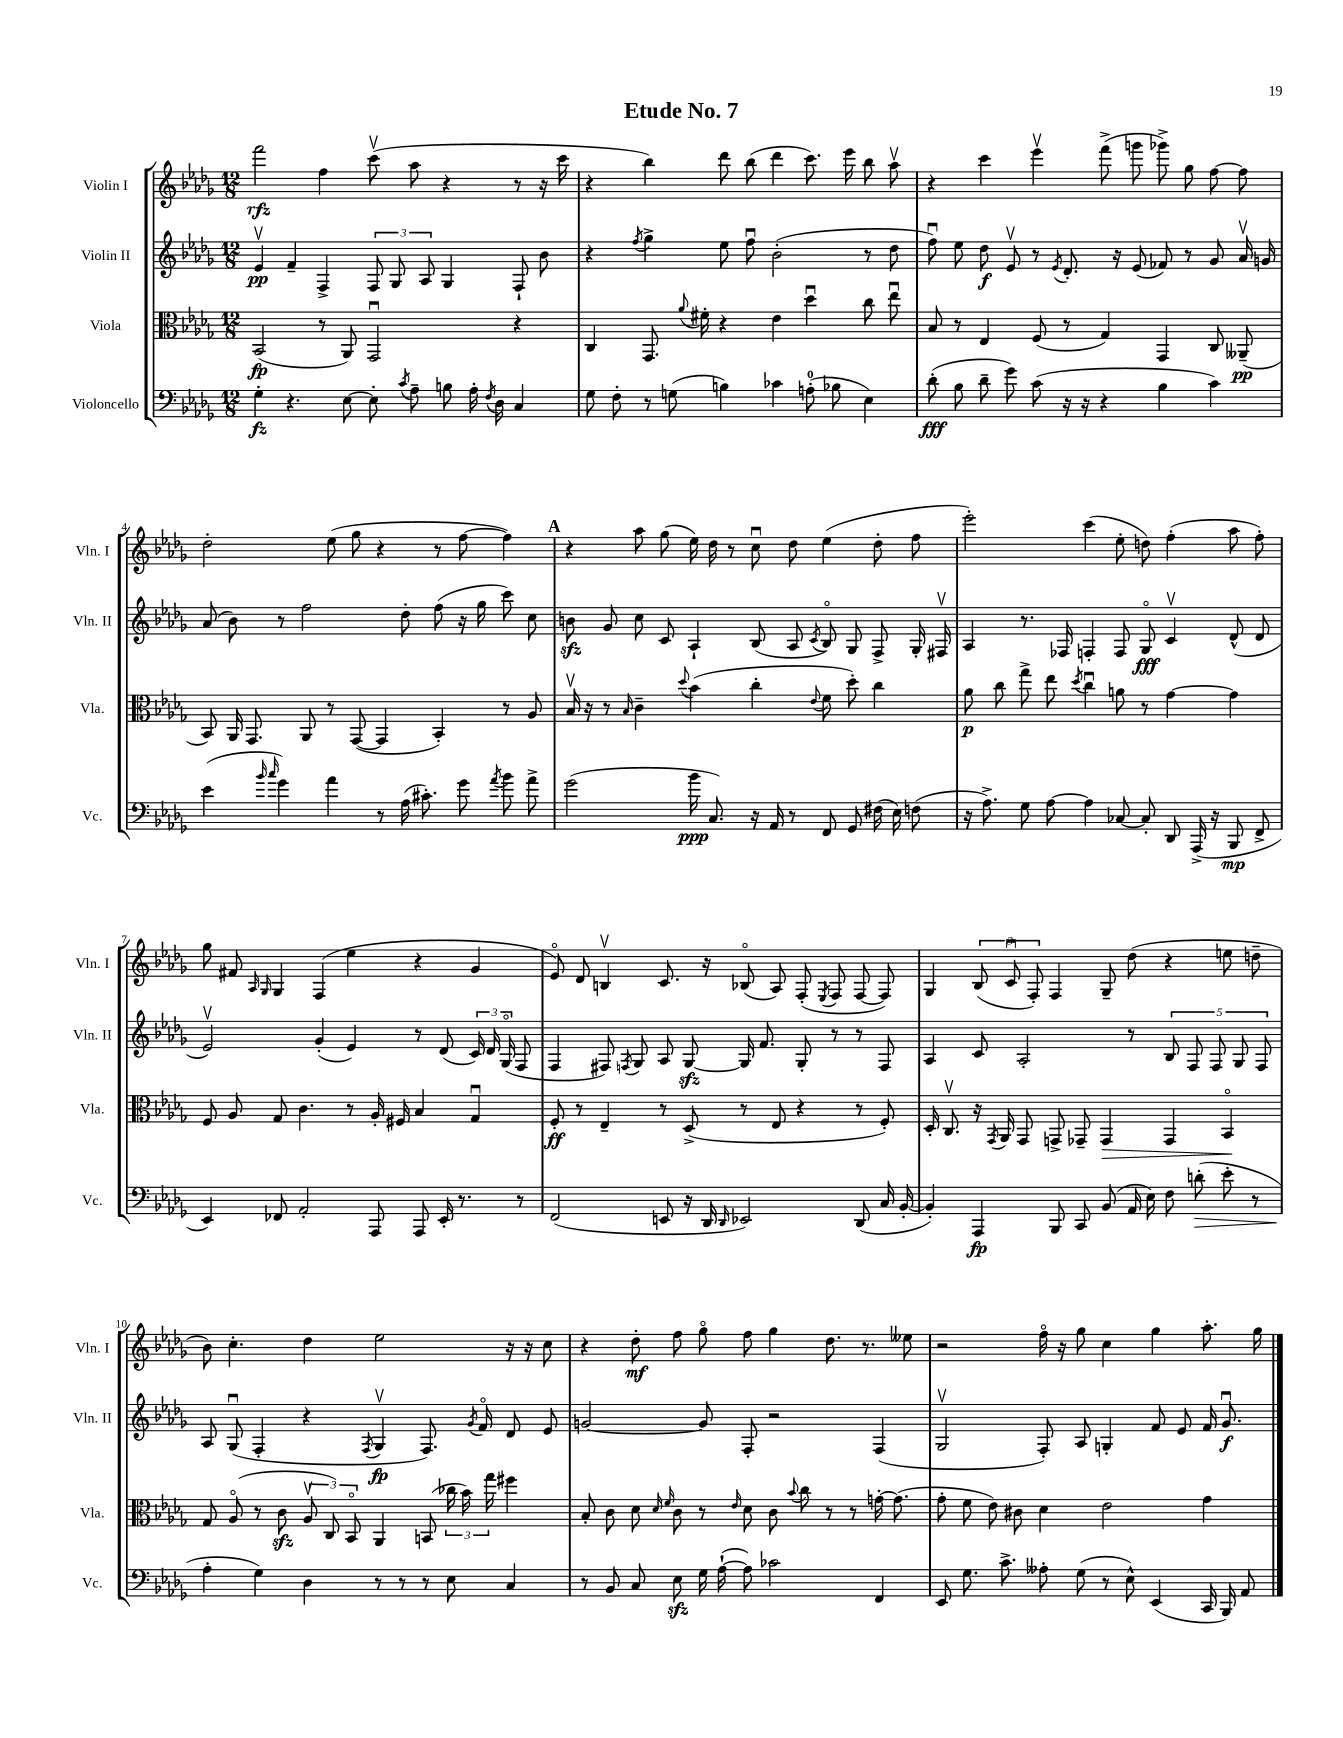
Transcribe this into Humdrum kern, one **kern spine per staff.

**kern	**dynam	**kern	**dynam	**kern	**dynam	**kern	**dynam
*part4	*part4	*part3	*part3	*part2	*part2	*part1	*part1
*staff4	*staff4	*staff3	*staff3	*staff2	*staff2	*staff1	*staff1
*I"Violoncello	*	*I"Viola	*	*I"Violin II	*	*I"Violin I	*
*I'Vc.	*	*I'Vla.	*	*I'Vln. II	*	*I'Vln. I	*
*clefF4	*	*clefC3	*	*clefG2	*	*clefG2	*
*k[b-e-a-d-g-]	*	*k[b-e-a-d-g-]	*	*k[b-e-a-d-g-]	*	*k[b-e-a-d-g-]	*
*M12/8	*	*M12/8	*	*M12/8	*	*M12/8	*
=1	=1	=1	=1	=1	=1	=1	=1
4G-'\	fz	(2BB-/	fp	4e-v/	pp	2fff\	rfz
4.r	.	.	.	4f~/	.	.	.
.	.	8r	.	4F^/	.	4ff\	.
[8E-\	.	8AA-/)	.	.	.	.	.
8E-'\]	.	2GG-u/	.	12F/	.	(8cccv\	.
.	.	.	.	12G-/	.	.	.
8qc/	.	.	.	.	.	.	.
8A-~\	.	.	.	.	.	8aa-\	.
.	.	.	.	12A-/	.	.	.
8Bn\	.	.	.	4G-/	.	4r	.
16A-'\	.	.	.	.	.	.	.
8qF/	.	.	.	.	.	.	.
16D-\	.	.	.	.	.	.	.
4C/	.	4r	.	8F`/	.	8r	.
.	.	.	.	8b-\	.	16r	.
.	.	.	.	.	.	16ccc\	.
=2	=2	=2	=2	=2	=2	=2	=2
8G-\	.	4C/	.	4r	.	4r	.
8F'\	.	.	.	.	.	.	.
.	.	.	.	8qff/	.	.	.
8r	.	8.GG-/	.	4gg-^\	.	4bb-\)	.
(8Gn\	.	.	.	.	.	.	.
.	.	8qqa-/	.	.	.	.	.
.	.	16f#X'\	.	.	.	.	.
4Bn\)	.	4r	.	8ee-\	.	8ddd-\	.
.	.	.	.	8ffu\	.	(8bb-\	.
4c-X\	.	4e-\	.	(2b-'\	.	4ddd-\	.
(8An'\	.	4dd-u\	.	.	.	8.ccc\)	.
8B-X\	.	.	.	.	.	.	.
.	.	.	.	.	.	16eee-\	.
4E-\)	.	8cc\	.	8r	.	8bb-\	.
.	.	8ee-u\	.	8dd-\	.	8aa-v\	.
=3	=3	=3	=3	=3	=3	=3	=3
(8d-'\	fff	8B-/	.	8ffu\)	.	4r	.
8B-\	.	8r	.	8ee-\	.	.	.
8d-~\	.	4E-/	.	8dd-\	f	4ccc\	.
8g-\)	.	.	.	8e-v/	.	.	.
(8c\	.	(8F/	.	8r	.	4eee-v\	.
.	.	.	.	8qe-/	.	.	.
16r	.	8r	.	8.d-'/	.	.	.
16r	.	.	.	.	.	.	.
4r	.	4G-/)	.	.	.	(8fff^\	.
.	.	.	.	16r	.	.	.
.	.	.	.	(8e-/	.	8gggn\	.
4B-\	.	4GG-/	.	8f-X/)	.	8ggg-X^\)	.
.	.	.	.	8r	.	8gg-\	.
4c\)	.	8C/	.	8g-/	.	[8ff\	.
.	.	(8AA--X~/	pp	16a-v/	.	8ff\]	.
.	.	.	.	16gn/	.	.	.
!!LO:LB:g=z
=4	=4	=4	=4	=4	=4	=4	=4
(4e-\	.	8BB-/)	.	(8a-/	.	2dd-'\	.
.	.	16AA-/	.	8b-\)	.	.	.
.	.	8.GG-/	.	.	.	.	.
16qqb-/	.	.	.	.	.	.	.
16qqcc/	.	.	.	.	.	.	.
4g-\)	.	.	.	8r	.	.	.
.	.	8AA-/	.	2ff\	.	.	.
4a-\	.	8r	.	.	.	(8ee-\	.
.	.	([8GG-/	.	.	.	8gg-\	.
8r	.	4GG-/]	.	.	.	4r	.
(16A-\	.	.	.	8dd-'\	.	.	.
8.c#X'\)	.	.	.	.	.	.	.
.	.	4BB-'/)	.	(8ff\	.	8r	.
8g-\	.	.	.	16r	.	[8ff\	.
.	.	.	.	16gg-\	.	.	.
8qa-/	.	.	.	.	.	.	.
8b-\	.	8r	.	8ccc\)	.	4ff\])	.
8a-^\	.	8A-/	.	8cc\	.	.	.
!!LO:REH:place=s1:t=A
=5	=5	=5	=5	=5	=5	=5	=5
(2g-\	.	16B-v/	.	8bnzz\	.	4r	.
.	.	16r	.	.	.	.	.
.	.	8r	.	8g-/	.	.	.
.	.	16qqB-/	.	.	.	.	.
.	.	4c~\	.	8cc\	.	8aa-\	.
.	.	.	.	8c/	.	(8gg-\	.
.	.	8qqdd-/	.	.	.	.	.
16b-\	ppp	(4b-\	.	4A-`/	.	16ee-\)	.
8.C/)	.	.	.	.	.	16dd-\	.
.	.	.	.	.	.	8r	.
16r	.	4cc'\	.	(8B-/	.	8ccu\	.
16AA-/	.	.	.	.	.	.	.
8r	.	.	.	8A-/	.	8dd-\	.
.	.	8qqe-/	.	8qc/	.	.	.
8FF/	.	8f\	.	8B-/)	.	(4ee-\	.
8GG-/	.	8dd-'\)	.	8G-/	.	.	.
(16F#X\	.	4cc\	.	8F^/	.	8dd-'\	.
16E-\)	.	.	.	.	.	.	.
(8Fn\	.	.	.	16G-'/	.	8ff\	.
.	.	.	.	16F#Xv/	.	.	.
=6	=6	=6	=6	=6	=6	=6	=6
16r	.	8a-\	p	4A-/	.	2eee-'\)	.
8.A-^\)	.	.	.	.	.	.	.
.	.	8cc\	.	.	.	.	.
8G-\	.	8gg-^\	.	8.r	.	.	.
[8A-\	.	8ee-\	.	.	.	.	.
.	.	.	.	16F-X/	.	.	.
.	.	8qdd-/	.	.	.	.	.
4A-\]	.	4ccu\	.	4Fn'/	.	(4ccc\	.
[8C-X/	.	8an\	.	8F/	.	8ee-'\	.
8C-'/]	.	8r	.	8G-/	fff	8ddn\)	.
8DD-/	.	[4g-\	.	4cv/	.	(4ff'\	.
(16AAA-^/	.	.	.	.	.	.	.
16r	.	.	.	.	.	.	.
8BBB-/	mp	4g-\]	.	(8d-^^/	.	8aa-\	.
8FF^/	.	.	.	8d-/	.	8ff'\)	.
!!LO:LB:g=z
=7	=7	=7	=7	=7	=7	=7	=7
4EE-/)	.	8F/	.	2e-v/)	.	8gg-\	.
.	.	8A-/	.	.	.	8f#X/	.
.	.	.	.	.	.	16qqA-/	.
.	.	.	.	.	.	16qqG-/	.
8FF-X/	.	8G-/	.	.	.	4G-/	.
2AA-'/	.	4.c\	.	.	.	.	.
.	.	.	.	(4g-'/	.	(4F/	.
.	.	8r	.	4e-/)	.	4ee-\	.
8AAA-/	.	16A-'/	.	.	.	.	.
.	.	16F#X/	.	.	.	.	.
8AAA-/	.	4B-/	.	8r	.	4r	.
16EE-'/	.	.	.	(8d-/	.	.	.
8.r	.	.	.	.	.	.	.
.	.	4G-u/	.	24c/)	.	4g-/	.
.	.	.	.	24d-/	.	.	.
.	.	.	.	(24G-/	.	.	.
8r	.	.	.	8F/	.	.	.
=8	=8	=8	=8	=8	=8	=8	=8
(2FF/	.	8F'/	ff	4F/	.	8e-/)	.
.	.	8r	.	.	.	8d-/	.
.	.	4E-~/	.	8F#X/)	.	4Bnv/	.
.	.	.	.	8qFn/	.	.	.
.	.	.	.	8G-/	.	.	.
8EEn/	.	8r	.	8A-/	.	8.c/	.
16r	.	(8D-^/	.	[8G-zz/	.	.	.
16DD-/	.	.	.	.	.	16r	.
16qqDD-/	.	.	.	.	.	.	.
2EE-X/)	.	8r	.	16G-/]	.	(8B-X/	.
.	.	.	.	8.f/	.	.	.
.	.	8E-/	.	.	.	8A-/)	.
.	.	4r	.	8G-'/	.	(8F'/	.
.	.	.	.	.	.	8qE-/	.
.	.	.	.	8r	.	8F/	.
(8DD-/	.	8r	.	8r	.	[8F/	.
16C/	.	8F'/)	.	8F/	.	8F/])	.
[16BB-'/	.	.	.	.	.	.	.
=9	=9	=9	=9	=9	=9	=9	=9
4BB-'/])	.	16D-'/	.	4A-/	.	4G-/	.
.	.	8.Cv/	.	.	.	.	.
4AAA-/	fp	16r	.	8c/	.	(12B-/	.
.	.	8qGG-/	.	.	.	.	.
.	.	16AA-/	.	.	.	.	.
.	.	.	.	.	.	12cu/	.
.	.	8GG-/	.	2A-'/	.	.	.
.	.	.	.	.	.	12F'/)	.
8BBB-/	.	8GGn^/	.	.	.	4F/	.
8CC/	.	8GG-X~/	.	.	.	.	.
!	!	!	!LO:HP:b	!	!	!	!
(8BB-/	.	4GG-/	>	.	.	8G-~/	.
16AA-/	.	.	.	8r	.	(8dd-\	.
16E-\)	.	.	.	.	.	.	.
8F\	.	4GG-/	.	10B-/	.	4r	.
.	.	.	.	10F/	.	.	.
!	!LO:HP:b	!	!	!	!	!	!
(8dn'\	>	.	.	.	.	.	.
.	.	.	.	10F/	.	.	.
8e-'\	.	4BB-/	.	.	.	8een\	.
.	.	.	.	10G-/	.	.	.
8r	.	.	.	.	.	8ddn~\	.
.	.	.	.	10F/	.	.	.
.	.	.	]	.	.	.	.
!!LO:LB:g=z
=10	=10	=10	=10	=10	=10	=10	=10
4A-'\	.	8G-/	.	8A-/	.	8b-\)	.
.	.	(8A-/	.	(8G-u/	.	4.cc'\	.
4G-\)	]	8r	.	4F'/	.	.	.
.	.	8czz\	.	.	.	.	.
4D-\	.	12A-v/	.	4r	.	4dd-\	.
.	.	12C/)	.	.	.	.	.
.	.	12BB-/	.	.	.	.	.
.	.	.	.	8qF/	.	.	.
8r	.	4AA-/	.	4G-v/	fp	2ee-\	.
8r	.	.	.	.	.	.	.
8r	.	(8BBn/	.	8.F/)	.	.	.
8E-\	.	24cc-X\	.	.	.	.	.
.	.	24b-\)	.	.	.	.	.
.	.	.	.	8qg-/	.	.	.
.	.	.	.	16f/	.	.	.
.	.	24gg-\	.	.	.	.	.
4C/	.	4ff#X\	.	8d-/	.	16r	.
.	.	.	.	.	.	16r	.
.	.	.	.	8e-/	.	8cc\	.
=11	=11	=11	=11	=11	=11	=11	=11
8r	.	8B-'/	.	[2gn/	.	4r	.
8BB-/	.	8c\	.	.	.	.	.
8C/	.	8d-\	.	.	.	8dd-'\	mf
.	.	16qqd-/	.	.	.	.	.
.	.	16qqf/	.	.	.	.	.
8E-zz\	.	8c\	.	.	.	8ff\	.
16G-\	.	8r	.	8g/]	.	8gg-\	.
([16A-`\	.	.	.	.	.	.	.
.	.	16qqe-/	.	.	.	.	.
8A-\])	.	8d-\	.	8F'/	.	8ff\	.
2c-X\	.	8c\	.	2r	.	4gg-\	.
.	.	8qqb-/	.	.	.	.	.
.	.	8cc\	.	.	.	.	.
.	.	8r	.	.	.	8.dd-\	.
.	.	8r	.	.	.	.	.
.	.	.	.	.	.	8.r	.
4FF/	.	[16gn'\	.	(4F/	.	.	.
.	.	(8.g\]	.	.	.	.	.
.	.	.	.	.	.	8ee--X\	.
=12	=12	=12	=12	=12	=12	=12	=12
8EE-/	.	8g-'\	.	2G-v/	.	2r	.
8.G-\	.	8f\	.	.	.	.	.
.	.	8e-\)	.	.	.	.	.
8.c^\	.	.	.	.	.	.	.
.	.	8c#X\	.	.	.	.	.
8A--X'\	.	4d-\	.	8F'/)	.	16ff\	.
.	.	.	.	.	.	16r	.
(8G-\	.	.	.	8A-/	.	8gg-\	.
8r	.	2e-\	.	4Gn'/	.	4cc\	.
8E-^^\)	.	.	.	.	.	.	.
(4EE-/	.	.	.	8f/	.	4gg-\	.
.	.	.	.	8e-/	.	.	.
16CC/	.	4g-\	.	16f/	.	8.aa-'\	.
16BBB-/)	.	.	.	8.g-u/	f	.	.
8AA-/	.	.	.	.	.	.	.
.	.	.	.	.	.	16gg-\	.
==	==	==	==	==	==	==	==
*-	*-	*-	*-	*-	*-	*-	*-
